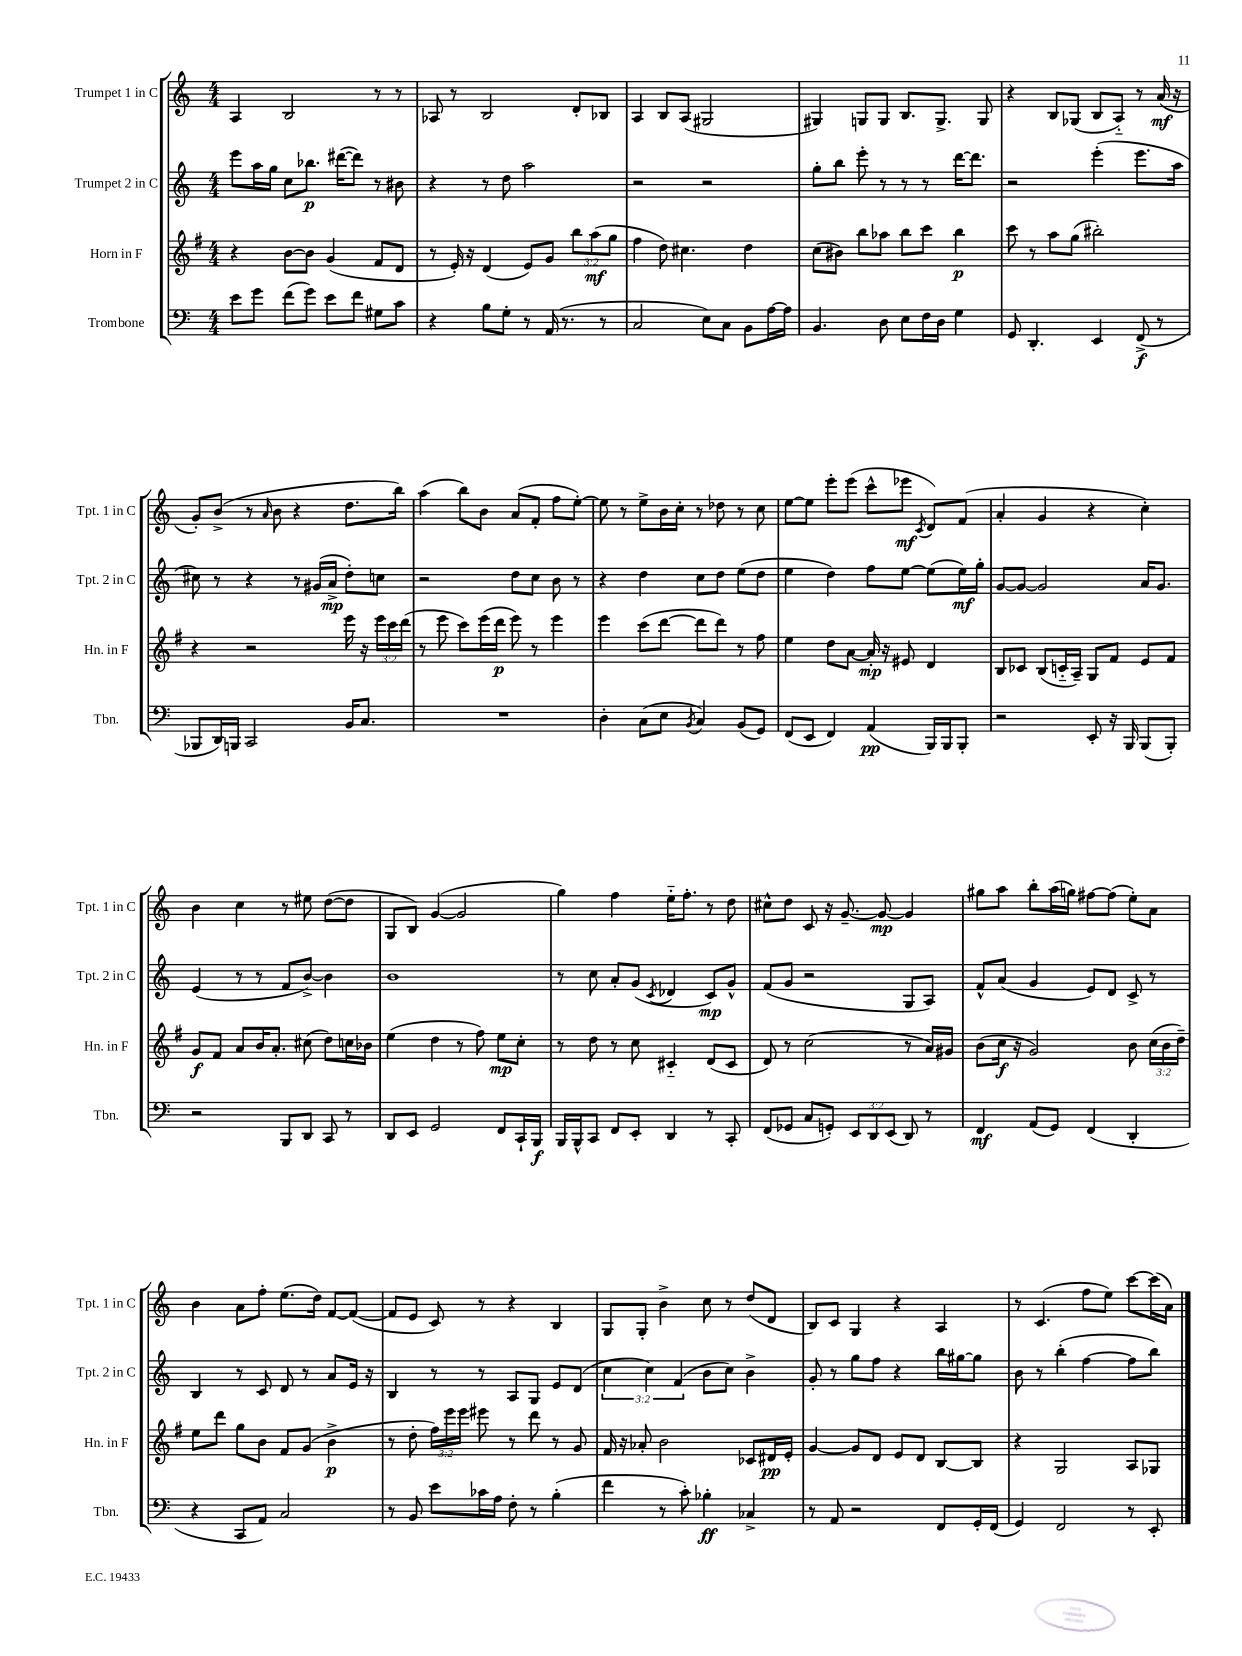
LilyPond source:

<<
\new StaffGroup <<
\new Staff = "s0" \with { instrumentName = "Trumpet 1 in C" shortInstrumentName = "Tpt. 1 in C" } {
    \clef treble \key c \major \numericTimeSignature \time 4/4
    \autoBeamOff a4 b2 r8 r8 |
    aes8 r8 b2 d'8[-. bes8] |
    a4 b8[ a8]( gis2 |
    gis4) g8[ g8] b8.[ g8.]-> g8 |
    r4 b8[ ges8]( b8[ a8]-_) r8 a'16\mf( r16 |
    g'8[-.) b'8]->( r8 \grace { a'16 } b'8 r4 d''8.[ b''16]) |
    a''4( b''8[) b'8] a'8[( f'8]-. f''8[ e''8]~-.) |
    e''8 r8 e''8[-> b'16 c''16]-. r8 des''8 r8 c''8 |
    e''8[~ e''8] e'''8[-. e'''8]( c'''8[-^ ees'''8]\mf \acciaccatura { c'8 } d'8[) f'8]( |
    a'4-. g'4 r4 c''4-.) |
    b'4 c''4 r8 eis''8 d''8[~( d''8] |
    g8[ b8]) g'4~( g'2 |
    g''4) f''4 e''16[-_ f''8.]-. r8 d''8 |
    cis''8[-^ d''8] c'8 r16 g'8.~-- g'8~\mp g'4 |
    gis''8[ a''8] b''8[-. a''16( g''16]) fis''8[~ fis''8]( e''8[-.) a'8] |
    b'4 a'8[ f''8]-. e''8.[( d''16]) f'8[~ f'8]~( |
    f'8[ e'8] c'8) r8 r4 b4 |
    g8[ g8]-. b'4-> c''8 r8 d''8[( d'8] |
    b8[) c'8] g4 r4 a4 |
    r8 c'4.( f''8[ e''8]) c'''8[~ c'''16( a'16]) \bar "|." |
}
\new Staff = "s1" \with { instrumentName = "Trumpet 2 in C" shortInstrumentName = "Tpt. 2 in C" } {
    \clef treble \key c \major \numericTimeSignature \time 4/4 \override Staff.TupletNumber.text = #tuplet-number::calc-fraction-text
    \autoBeamOff e'''8[ a''16 g''16] c''8[ bes''8.]\p dis'''16[~( dis'''8]) r8 bis'8 |
    r4 r8 d''8 a''2 |
    r2 r2 |
    g''8[-. b''8] e'''8-. r8 r8 r8 d'''16[~ d'''8.] |
    r2 e'''4-.( e'''8.[ a''16] |
    cis''8) r8 r4 r8 gis'16[( a'16]->\mp d''8[-.) c''8] |
    r2 d''8[ c''8] b'8 r8 |
    r4 d''4 c''8[ d''8] e''8[( d''8] |
    e''4 d''4) f''8[ e''8]~ e''8[( e''16\mf) g''16]-. |
    g'8[~ g'8]~ g'2 a'16[ g'8.] |
    e'4( r8 r8 f'8[ b'8]~->) b'4 |
    b'1 |
    r8 c''8 a'8[-. g'8]( \acciaccatura { c'8 } des'4 c'8[\mp) g'8]-^ |
    f'8[( g'8] r2 g8[ a8]) |
    f'8[-^ a'8]( g'4 e'8[) d'8] c'8-> r8 |
    b4 r8 c'8 d'8 r8 a'8[ e'16] r16 |
    b4 r8 r8 a8[ g8] e'8[ d'8]( |
    \tuplet 3/2 { c''4 c''4) f'4( } b'8[ c''8]) b'4-> |
    g'8-. r8 g''8[ f''8] r4 b''16[ gis''16~ gis''8] |
    b'8 r8 b''4-.( f''4~ f''8[ b''8]) \bar "|." |
}
\new Staff = "s2" \with { instrumentName = "Horn in F" shortInstrumentName = "Hn. in F" } {
    \clef treble \key g \major \numericTimeSignature \time 4/4 \override Staff.TupletNumber.text = #tuplet-number::calc-fraction-text
    \autoBeamOff r4 b'8[~ b'8] g'4( fis'8[ d'8] |
    r8 e'16-.) r16 d'4( e'8[) g'8] \tuplet 3/2 { b''8[ a''8\mf( g''8] } |
    fis''4 d''8) cis''4. d''4 |
    c''8[( bis'8]) b''8[ aes''8] b''8[ c'''8] b''4\p |
    c'''8 r8 a''8[ g''8]( bis''2-.) |
    r4 r2 e'''16 r16 \tuplet 3/2 { e'''16[ c'''16 d'''16]( } |
    r8 e'''8 c'''8[) e'''16( d'''16]\p e'''8) r8 e'''4 |
    e'''4 c'''8[( d'''8]~ d'''8[ d'''8]) r8 fis''8 |
    e''4 d''8[ a'8]~ a'16-.\mp r16 eis'8 d'4 |
    b8[ ces'8] b8[( c'16-_ a16]--) g8[ fis'8] e'8[ fis'8] |
    g'8[\f fis'8] a'8[ b'16 a'8.]-. cis''8( d''8[) c''16 bes'16] |
    e''4( d''4 r8 fis''8) e''8[\mp c''8]-. |
    r8 d''8 r8 c''8 cis'4-_ d'8[( cis'8] |
    d'8) r8 c''2( r8 a'16[) gis'16] |
    b'8[( c''16]\f r16 g'2) b'8 \tuplet 3/2 { c''16[( b'16 d''16]--) } |
    e''8[ d'''8] g''8[ b'8] fis'8[ g'8]( b'4->\p |
    r8 d''8-. \tuplet 3/2 { fis''16[) e'''16 e'''16] } eis'''8 r8 d'''8 r8 g'8 |
    fis'16 r16 aes'8-. b'2 ces'8[ dis'16\pp e'16]-. |
    g'4~ g'8[ d'8] e'8[ d'8] b8[~ b8] |
    r4 g2 a8[ ges8] \bar "|." |
}
\new Staff = "s3" \with { instrumentName = "Trombone" shortInstrumentName = "Tbn." } {
    \clef bass \key c \major \numericTimeSignature \time 4/4 \override Staff.TupletNumber.text = #tuplet-number::calc-fraction-text
    \autoBeamOff e'8[ g'8] f'8[( g'8]) e'8[ f'8] gis8[ c'8] |
    r4 b8[ g8]-. r8 a,16( r8. r8 |
    c2 e8[) c8] b,8[ a16~ a16] |
    b,4. d8 e8[ f16 d16] g4 |
    g,8 d,4.-. e,4 f,8->\f( r8 |
    bes,,8[ d,16) b,,16] c,2 b,16[ c8.] |
    R1 |
    d4-. c8[( e8] \acciaccatura { b,8 } c4) b,8[( g,8]) |
    f,8[( e,8] f,4) a,4\pp( b,,16[) b,,16 b,,8]-. |
    r2 e,8-. r16 b,,16 b,,8[( b,,8]-.) |
    r2 b,,8[ d,8] c,8 r8 |
    d,8[ e,8] g,2 f,8[ c,16-! b,,16]\f |
    b,,16[ b,,16-^ c,8] f,8[ e,8]-. d,4 r8 c,8-. |
    f,8[( ges,8] c8[ g,8]-.) \tuplet 3/2 { e,8[ d,8 e,8]( } d,8) r8 |
    f,4\mf a,8[( g,8]) f,4( d,4-. |
    r4 c,8[ a,8]) c2 |
    r8 b,8 e'8[ ces'16 a16] f8-. r8 b4-.( |
    f'4 r8 c'8-.) bes4-.\ff ces4-> |
    r8 a,8 r2 f,8[ g,16-. f,16]( |
    g,4) f,2 r8 e,8-. \bar "|." |
}
>>
>>
\layout { \context { \Score \remove "Bar_number_engraver" } }
